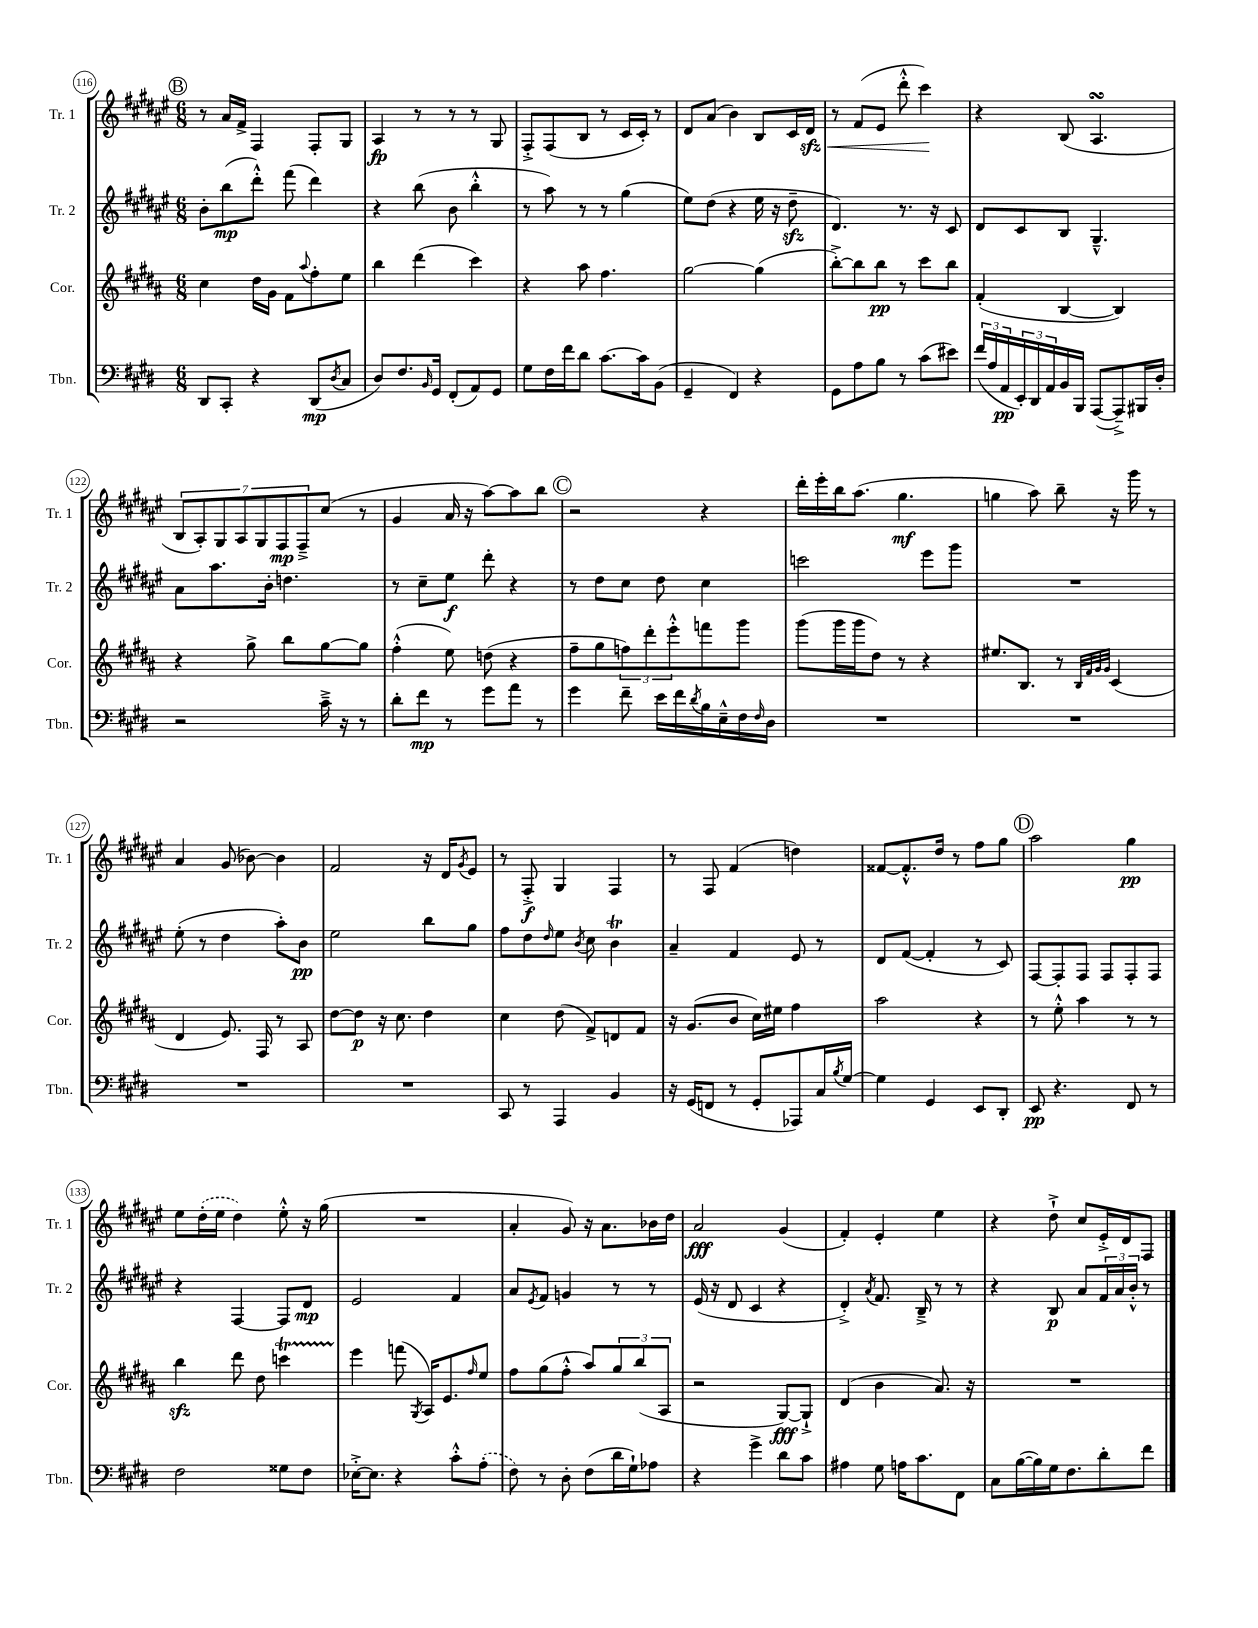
<<
\new StaffGroup <<
\new Staff = "s0" \with { instrumentName = "Tr. 1" shortInstrumentName = "Tr. 1" } {
    \clef treble \key fis \major \numericTimeSignature \time 6/8
    \mark \markup { \circle "B" } r8 ais'16 fis'16-> fis4 fis8-. gis8 |
    ais4\fp r8 r8 r8 gis8 |
    fis8-.-> fis8( b8 r8 cis'16 cis'16-.) r8 |
    dis'8 ais'8( b'4) b8 cis'16 dis'16\sfz\< |
    r8 fis'8( eis'8 dis'''8-.-^ cis'''4\!) |
    r4 b8( ais4.\turn |
    \tuplet 7/4 { b8 ais8-.) gis8 ais8 gis8 fis8\mp fis8---> } cis''8( r8 |
    gis'4 ais'16 r16 ais''8~) ais''8 b''8 |
    \mark \markup { \circle "C" } r2 r4 |
    dis'''16-. eis'''16-. b''16 ais''8.( gis''4.\mf |
    g''4 ais''8) b''8-- r16 gis'''16 r8 |
    ais'4 gis'8( bes'8~) bes'4 |
    fis'2 r16 dis'16 \acciaccatura { gis'8 } eis'8 |
    r8 fis8-.->\f gis4 fis4 |
    r8 fis8 fis'4( d''4) |
    fisis'8~ fisis'8.-.-^ dis''16 r8 fis''8 gis''8 |
    \mark \markup { \circle "D" } ais''2 gis''4\pp |
    eis''8 \once \slurDashed dis''16-.( eis''16 dis''4) eis''8-.-^ r16 gis''16( |
    R2. |
    ais'4-. gis'8) r16 ais'8. bes'16 dis''16 |
    ais'2\fff gis'4( |
    fis'4-.) eis'4-. eis''4 |
    r4 dis''8-!-> cis''8 eis'16-.-> dis'16 fis8 \bar "|." |
}
\new Staff = "s1" \with { instrumentName = "Tr. 2" shortInstrumentName = "Tr. 2" } {
    \clef treble \key fis \major \numericTimeSignature \time 6/8
    \mark \markup { \circle "B" } b'8-. b''8\mp( dis'''8-.-^) fis'''8( dis'''4) |
    r4 b''8( b'8 b''4-.-^ |
    r8 ais''8) r8 r8 gis''4( |
    eis''8) dis''8( r4 eis''16 r16 dis''8--\sfz |
    dis'4.) r8. r16 cis'8 |
    dis'8 cis'8 b8 gis4.---^ |
    ais'8 ais''8. b'16-. d''4. |
    r8 cis''8-- eis''8\f dis'''8-. r4 |
    \mark \markup { \circle "C" } r8 dis''8 cis''8 dis''8 cis''4 |
    c'''2 eis'''8 gis'''8 |
    R2. |
    eis''8-.( r8 dis''4 ais''8-.) b'8\pp |
    eis''2 b''8 gis''8 |
    fis''8 dis''8 \grace { dis''16 } eis''8 \acciaccatura { b'8 } cis''8 b'4\trill |
    ais'4-- fis'4 eis'8 r8 |
    dis'8 fis'8~( fis'4-. r8 cis'8) |
    \mark \markup { \circle "D" } fis8~ fis8-. fis8 fis8 fis8-. fis8 |
    r4 fis4~ fis8 dis'8\mp |
    eis'2 fis'4 |
    ais'8 \acciaccatura { eis'8 } fis'8 g'4 r8 r8 |
    eis'16( r16 dis'8 cis'4 r4 |
    dis'4-.->) \acciaccatura { ais'8 } fis'8. b16---> r8 r8 |
    r4 b8\p ais'8 \tuplet 3/2 { fis'16 ais'16 b'16-.-^ } r8 \bar "|." |
}
\new Staff = "s2" \with { instrumentName = "Cor." shortInstrumentName = "Cor." } {
    \clef treble \key b \major \numericTimeSignature \time 6/8
    \mark \markup { \circle "B" } cis''4 dis''16 gis'16 fis'8 \appoggiatura { ais''8 } fis''8-. e''8 |
    b''4 dis'''4( cis'''4) |
    r4 ais''8 fis''4. |
    gis''2~ gis''4( |
    b''8~-.->) b''8 b''8\pp r8 cis'''8 b''8 |
    fis'4-.( b4~ b4) |
    r4 gis''8-> b''8 gis''8~ gis''8 |
    fis''4-.-^( e''8) d''8( r4 |
    \mark \markup { \circle "C" } fis''8-- gis''8 \tuplet 3/2 { f''8) dis'''8-. e'''8-.-^ } f'''8 gis'''8 |
    gis'''8( gis'''16 gis'''16 dis''8) r8 r4 |
    eis''8. b8. r8 \grace { b32 fis'32 gis'32 gis'32 } cis'4( |
    dis'4 e'8.) fis16 r8 ais8 |
    dis''8~ dis''8\p r16 cis''8. dis''4 |
    cis''4 dis''8( fis'8->) d'8 fis'8 |
    r16 gis'8.( b'8 cis''16) eis''16 fis''4 |
    ais''2 r4 |
    \mark \markup { \circle "D" } r8 e''8-.-^ ais''4 r8 r8 |
    b''4\sfz dis'''8 dis''8 c'''4\startTrillSpan |
    e'''4\stopTrillSpan f'''8( \acciaccatura { gis8 } ais16) e'8. \grace { fis''16 } e''8 |
    fis''8 gis''8( fis''8-.-^ ais''8) \tuplet 3/2 { gis''8 b''8( ais8 } |
    r2 gis8~\fff) gis8-!-> |
    dis'4( b'4 ais'8.) r16 |
    R2. \bar "|." |
}
\new Staff = "s3" \with { instrumentName = "Tbn." shortInstrumentName = "Tbn." } {
    \clef bass \key e \major \numericTimeSignature \time 6/8
    \mark \markup { \circle "B" } dis,8 cis,8-. r4 dis,8\mp( \acciaccatura { dis8 } cis8 |
    dis8) fis8. \grace { b,16 } gis,16 fis,8-.( a,8) gis,8 |
    gis8 fis16 fis'16 dis'8 cis'8.~ cis'16 b,8( |
    gis,4-- fis,4) r4 |
    gis,8 a8 b8 r8 cis'8( eis'8) |
    \tuplet 3/2 { fis'16( a16 a,16\pp } \tuplet 3/2 { e,16-.) dis,16 a,16 } b,16 b,,16 a,,8~( a,,8--->) bis,,16 dis16-. |
    r2 cis'16---> r16 r8 |
    dis'8-. fis'8\mp r8 gis'8 a'8 r8 |
    \mark \markup { \circle "C" } gis'4 fis'8-- e'16 fis'16 \acciaccatura { dis'8 } b16 e16---^ fis16 \grace { fis16 } dis16 |
    R2. |
    R2. |
    R2. |
    R2. |
    cis,8 r8 a,,4 b,4 |
    r16 gis,16( f,8 r8 gis,8-. aes,,8) cis16 \acciaccatura { b8 } gis16~ |
    gis4 gis,4 e,8 dis,8-. |
    \mark \markup { \circle "D" } e,8\pp r4. fis,8 r8 |
    fis2 gisis8 fis8 |
    ees16~-.-> ees8. r4 cis'8-.-^ \once \slurDashed a8-.( |
    fis8) r8 dis8-. fis8( dis'16 gis16-!) aes8 |
    r4 gis'4-> dis'8 cis'8 |
    ais4 gis8 a16 cis'8. fis,8 |
    cis8 b16~( b16) gis16 fis8. dis'8-. fis'8 \bar "|." |
}
>>
>>
\layout { \context { \Score currentBarNumber = #116 \override BarNumber.stencil = #(make-stencil-circler 0.1 0.3 ly:text-interface::print) } }
